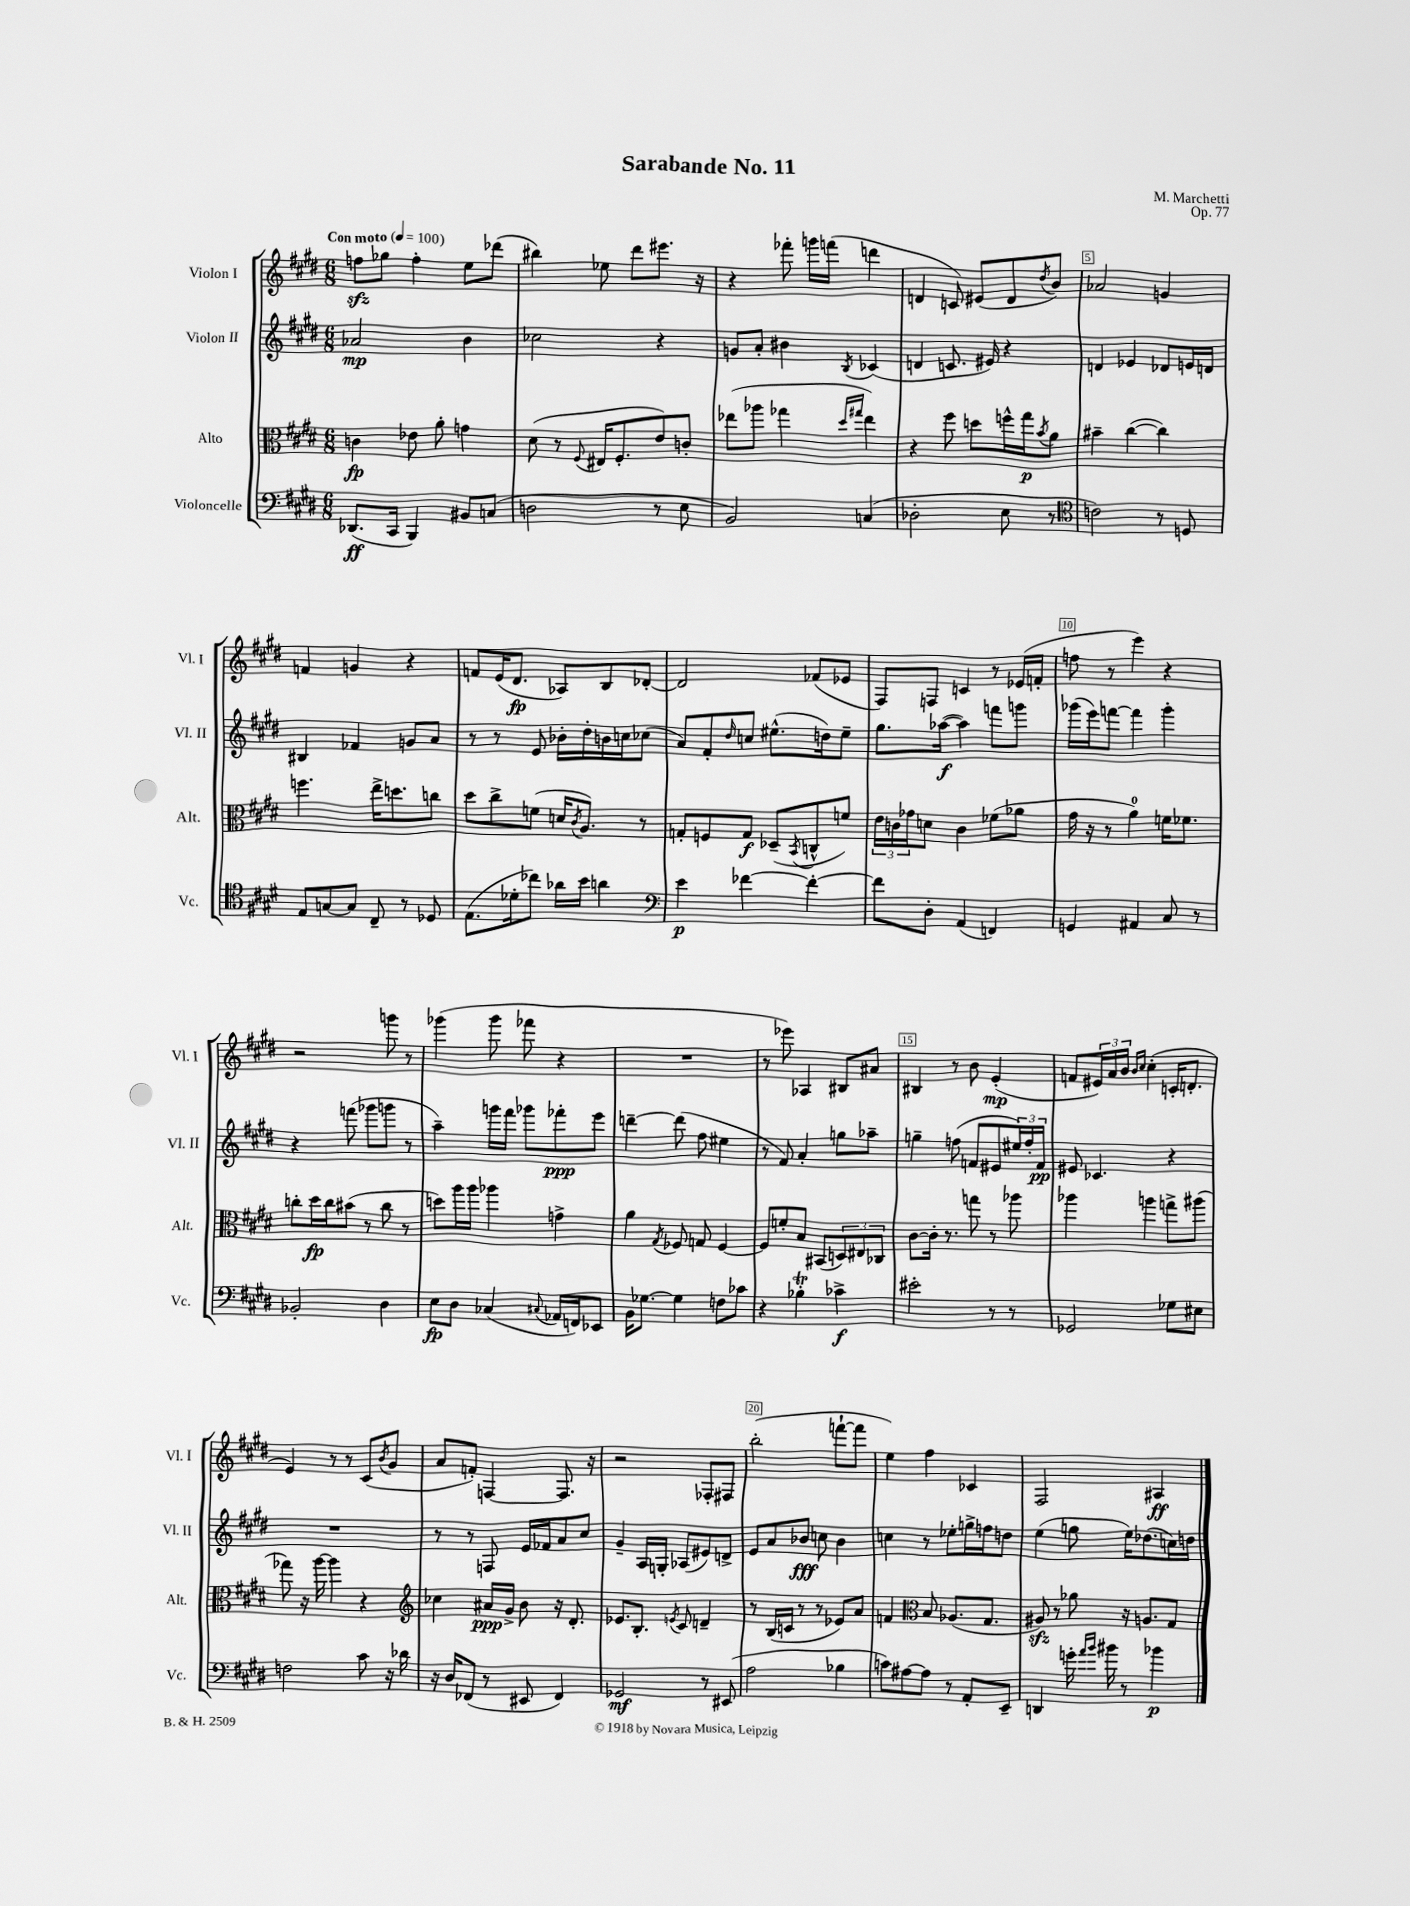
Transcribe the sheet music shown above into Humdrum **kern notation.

**kern	**kern	**kern	**kern
*staff4	*staff3	*staff2	*staff1
*clefF4	*clefC3	*clefG2	*clefG2
*k[f#c#g#d#]	*k[f#c#g#d#]	*k[f#c#g#d#]	*k[f#c#g#d#]
*M6/8	*M6/8	*M6/8	*M6/8
*MM100	*MM100	*MM100	*MM100
(8.DD-/L	4c\	2a-/	8ff\L
.	.	.	8gg-\J
16CC#/Jk	.	.	.
4BBB/)	8e-\	.	4ff'\
.	8a'\	.	.
8BB#/L	4g\	4b\	8ee\L
(8C/J	.	.	(8ddd-\J
=	=	=	=
2D\	(8d#\	2cc-\	4bb#\)
.	8r	.	.
.	8qqF#/	.	.
.	16E#/LK	.	8ee-\
.	8.F#'/	.	.
.	.	.	8ddd#\L
8r	8e/)	4r	8.eee#\J
8E\	8c'/J	.	.
.	.	.	16r
=	=	=	=
2BB/)	(8ee-\L	8g/L	4r
.	8aa-\J	8a'/J	.
.	4gg-\	4b#\	8fff-'\
.	.	.	16ggg\LL
.	.	.	(16fff\JJ
.	16qqdd#/LL	.	.
.	16qqgg#/JJ	8qB/	.
(4C/	4ee-\)	(4c-/	4ddd\
=	=	=	=
2D-'\	4r	4d/	4d/
.	8ff#\	8.c/	8c/)
.	8dd\L	.	(8e#/L
.	.	16e#/)	.
8E\	16ff^^\L	4r	8d/
.	16gg#\J	.	.
.	8qb/	.	8qdd#/
8r	8a\J	.	8b/J)
=	=	=	=
*clefC4	*	*	*
2c\)	4b#~\	4d/	2a-/
.	([4cc#\	4e-/	.
8r	4cc#\])	8d-/L	4g/
8D/	.	16e/L	.
.	.	16d/JJ	.
=	=	=	=
8E/L	4.ff\	4B#/	4f/
[8G/	.	.	.
8G/]J	.	4f-/	4g/
8C#~/	16ee^\LK	.	.
.	8.dd\	.	.
8r	.	8g/L	4r
8D-/	8cc\J	8a/J	.
=	=	=	=
(8.E\L	8dd#\L	8r	8f/L
.	8cc#^\	8r	(16e/K
16d-'\k	.	.	8.d#/J
8cc-\J)	(8f\J	8e/	.
16a-\LL	16d/LK	16b-'\LL	8A-/L)
.	8qc#/	.	.
16b\JJ	8.A/J)	16dd#'\	.
4a\	.	16b\	8B/
.	.	16cc\J	.
.	8r	(8cc-\J	[8d-'/J
=	=	=	=
*clefF4	*	*	*
4e\	8G'/L	8a/L)	2d-/]
.	8F/	8f#'/	.
.	.	16qqdd#/	.
[4f-\	8G/J	8cc/J	.
.	(8D-~/L	(8.ee#^^\L	.
.	8qBB/	.	.
4f-'\_	8C^^/	.	(8f-/L
.	.	16dd\k)	.
.	8f/J)	8ee#~\J	8e-/J
=	=	=	=
8f-\]L	24e\LL	8.gg#\L	8F#/L)
.	24c\	.	.
.	24g-\J	.	.
8D#'\J	8d\J	.	8F/J
.	.	([16aa-\Jk	.
(4AA/	4c\	4aa-\])	4c/
4FF/)	(8f-\L	8fff\L	8r
.	8a-\J	8ggg\J	(16e-/LL
.	.	.	16f'/JJ
=	=	=	=
4GG/	16g#\	(16ggg-\LL	8ff\
.	16r	16eee\J)	.
.	8r	[8fff\J	8r
4AA#/	4a\)	4fff\]	4eee\)
8C#/	16f\LK	4ggg-'\	4r
.	8.f-\J	.	.
8r	.	.	.
=	=	=	=
2BB-'/	8cc'\L	4r	2r
.	16dd#\L	.	.
.	16cc\J	.	.
.	(8b#\J	(8fff\	.
.	8r	8ggg-\L	.
4D#\	8cc\	8ggg\J	8ggg\
.	8r	8r	8r
=	=	=	=
8E\L	8dd\L)	4aa~\)	(4ggg-\
8D#\J	16aa\L	.	.
.	16aa\JJ	.	.
(4C-/	4aa-\	16ggg\LL	8ggg-\
.	.	16fff#\JJ	.
.	.	8ggg-\L	8fff-\
8qqC#/	.	.	.
16AA-/LL	4g^\	8fff-'\	4r
16FF/J)	.	.	.
8EE-/J	.	8eee\J	.
=	=	=	=
16BB\LK	4a\	[4ddd~\	2.r
[8.G-\J	.	.	.
.	8qG#/	.	.
4G-\]	8F-/	(8ddd\]	.
.	8G/	8ff#\	.
8F\L	[4F-/	4ee#\	.
8c-\J	.	.	.
=	=	=	=
4r	8F-/]L	8r	8r
.	8f'/	8f#/)	8eee-\)
4B-'\	8B/J	4a'/	4A-/
.	(8BB#/L	.	.
4c-^\	12D/)	8gg\L	8B#/L
.	12E#/	.	.
.	.	8aa-~\J	8a#/J
.	12C-/J	.	.
=	=	=	=
2e#'\	[8c#\L	4gg~\	4B#/
.	16c#'\]Jk	.	.
.	8.r	.	.
.	.	(8ff\	8r
.	8gg\	8f/L	8b\
8r	8r	8e#/	(4e'/
8r	8aa-\	24ee#/L)	.
.	.	24ff'/	.
.	.	24f/JJ	.
=	=	=	=
2GG-/	4aa-\	8e#/	8f/L
.	.	4.c-/	24e#/L)
.	.	.	24a/
.	.	.	24b/JJ
.	.	.	16qqb/LL
.	.	.	16qqcc#/JJ
.	4aa\	.	(4cc#'\
8G-\L	8gg^\L	4r	16c'/LK
.	.	.	8.d'/J
8E#\J	(8aa#\J	.	.
=	=	=	=
2F\	8gg-\)	2.r	4e/)
.	16r	.	.
.	[16aa\	.	.
.	4aa\]	.	8r
.	.	.	8r
8c#\	4r	.	(8c#/L
.	.	.	8qb/
16r	.	.	8g#/J
16d-\	.	.	.
=	=	=	=
*	*clefG2	*	*
16r	4cc-\	8r	8a/L
16D#/LK	.	.	.
(8FF-/J	.	8r	8f'/J)
8r	16a#/LL	8F/	[4F/
.	16g#^/JJ	.	.
8EE#/	8b\	16e/LL	.
.	.	16f-/J	.
4FF-/)	16r	8a/	8.F/]
.	8.d#'/	.	.
.	.	8cc#/J	.
.	.	.	16r
=	=	=	=
2GG-/	8.e-/L	4g#~/	2r
.	8.B'/J	.	.
.	.	16A/LL	.
.	.	16G'/JJ	.
.	8qe/	.	.
.	8c#/	(8A-/L	.
8r	4d~/	8e#/)	8F-'/L
(8EE#/	.	8d^/J	8F#/J
=	=	=	=
2A\	8r	8e/L	(2bb'\
.	(16B/LL	8a/	.
.	16c/JJ	.	.
.	8r	8b-/J	.
.	8r	8cc\	.
4B-\	8e-/L)	4b-\	[8fff`\L
.	8a/J	.	8fff\]J
=	=	=	=
8c\L)	4f/	4cc\	4ee\)
[8A#\	.	.	.
*	*clefC3	*	*
8A#\]J	8B/	8r	4ff#\
8r	(8.A-/L	8ee-'\L	.
8AA'/L	.	16gg^\L	4c-/
.	8.G#/J	16ff\J	.
8EE~/J	.	8dd\J	.
=	=	=	=
4DD/	8A#/)	(4ee\	2F#/
.	8r	.	.
16g'\	8a-\	8gg\	.
16qqa/LL	.	.	.
16qqb/JJ	.	.	.
16b#\	.	.	.
8r	16r	16ee\LK)	.
.	8.A/L	(8.dd-\	.
4b-\	.	.	4A#/
.	8G#/J	16cc\L)	.
.	.	16dd\JJ	.
==	==	==	==
*-	*-	*-	*-
